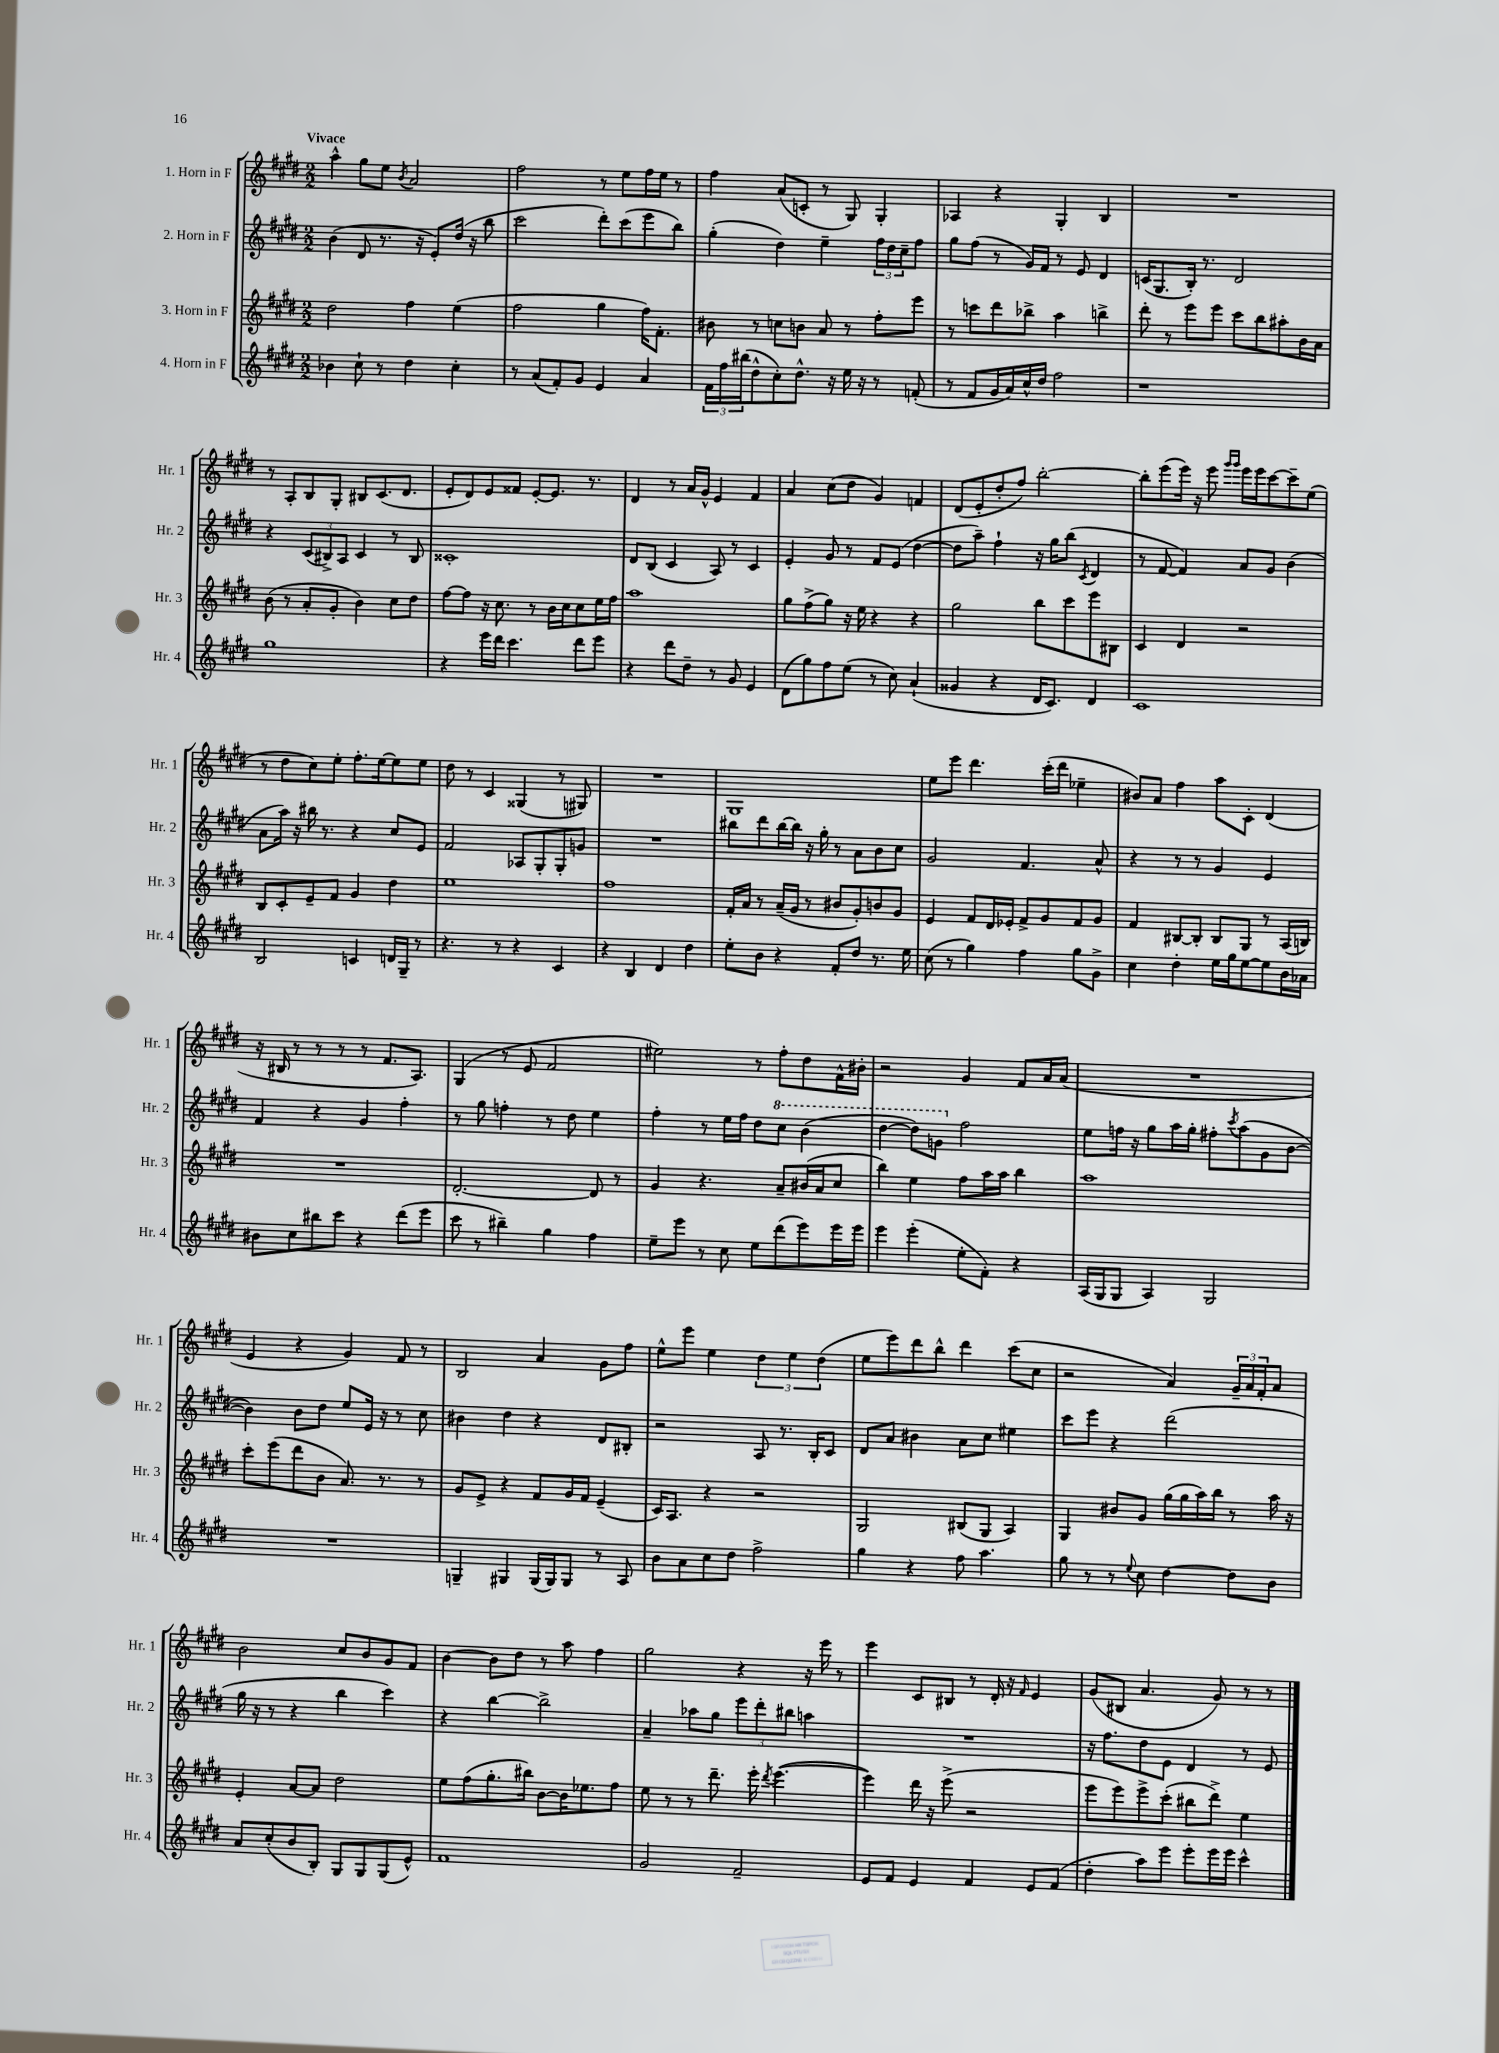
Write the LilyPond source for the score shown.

<<
\new StaffGroup <<
\new Staff = "s0" \with { instrumentName = "1. Horn in F" shortInstrumentName = "Hr. 1" } {
    \clef treble \key e \major \numericTimeSignature \time 2/2 \tempo "Vivace"
    a''4-^ gis''8 e''8 \acciaccatura { b'8 } a'2 |
    fis''2 r8 e''8 fis''16 e''16 r8 |
    fis''4 a'8( c'8-. r8 gis8) gis4-. |
    aes4 r4 gis4-. b4 |
    R1 |
    r8 a8-. b8 gis8-. bis8 cis'8.( dis'8. |
    e'8-. dis'8) e'8 fisis'8 e'8~-. e'8. r8. |
    dis'4 r8 a'16 gis'16-^ e'4 fis'4 |
    a'4 cis''8( dis''8 gis'4) f'4 |
    dis'8( e'8-. dis''8-. fis''8) b''2~-. |
    b''8-. e'''8( e'''16) r16 e'''8 \grace { gis'''16 gis'''16 } e'''16 e'''16 cis'''8~ cis'''8-- e''8( |
    r8 dis''8 cis''8) e''8-. fis''8.-. e''16~ e''8 e''8 |
    dis''8 r8 cis'4 gisis4( r8 gis8) |
    R1 |
    gis1 |
    e''8 e'''8 dis'''4. cis'''16-.( dis'''16 ees''4-- |
    bis'8) a'8 fis''4 a''8 cis'8-. dis'4( |
    r16 bis16 r8 r8 r8 r8 fis'8. a8.) |
    gis4( r8 e'8 fis'2 |
    eis''2) r8 fis''8-. dis''8 fis'16-^ bis'16-. |
    r2 gis'4 fis'8 a'16 a'16( |
    R1 |
    e'4 r4 gis'4) fis'8 r8 |
    b2 a'4 gis'8 fis''8 |
    e''8-^ e'''8 e''4 \tuplet 3/2 { dis''4 e''4 dis''4( } |
    e''8 e'''8) dis'''8 b''8-^ dis'''4 cis'''8( cis''8 |
    r2 a'4) \tuplet 3/2 { gis'16-- a'16 fis'16-. } a'8 |
    b'2 cis''8 b'8 gis'8 fis'8 |
    b'4~ b'8 dis''8 r8 a''8 fis''4 |
    gis''2 r4 r16 e'''16 r8 |
    e'''4 cis'8 bis8 r8 dis'16-. r16 \grace { fis'16 } e'4 |
    gis'8( bis8 a'4. gis'8) r8 r8 \bar "|." |
}
\new Staff = "s1" \with { instrumentName = "2. Horn in F" shortInstrumentName = "Hr. 2" } {
    \clef treble \key e \major \numericTimeSignature \time 2/2
    b'4( dis'8 r8. r16 e'8-.) dis''16( r16 b''8 |
    cis'''2 dis'''8-.) cis'''8( e'''8 b''8) |
    gis''4-.( dis''4) e''4-- \tuplet 3/2 { fis''16 dis''16 cis''16-- } fis''8 |
    gis''8 fis''8( r8 gis'16) fis'16 r8 e'8 dis'4 |
    c'16( gis8. b16-.) r8. dis'2 |
    r4 \tuplet 3/2 { cis'8( bis8->) a8 } cis'4 r8 bis8 |
    cisis'1-. |
    dis'8 b8( cis'4 a8) r8 cis'4 |
    e'4-. gis'8 r8 fis'8 e'8( dis''4~ |
    dis''8 a''8--) fis''4-! r16 gis''16 b''8( \acciaccatura { cis'8 } dis'4 |
    r8 fis'8~ fis'4) a'8 gis'8 b'4( |
    a'8 a''16) r16 bis''16 r8. r4 cis''8 e'8 |
    fis'2 aes8 gis8-. gis8-. g'8 |
    R1 |
    bis''8 dis'''8 bis''16~ bis''16 r16 gis''16-. r8 a'8 b'8 cis''8 |
    gis'2 fis'4. a'8-^ |
    r4 r8 r8 gis'4 e'4 |
    fis'4 r4 gis'4 fis''4-. |
    r8 gis''8 f''4-. r8 dis''8 e''4 |
    fis''4-. r8 e''16 fis''16 dis''8 \ottava #1 cis'''8 b''4( |
    dis'''4~ dis'''8) g''8 \ottava #0 fis''2 |
    e''8 f''16 r16 gis''8 a''16 gis''16-. fis''8-. \acciaccatura { cis'''8 } a''8( gis'8 b'8~ |
    b'4) b'8 dis''8 e''8 e'16 r16 r8 cis''8 |
    bis'4 dis''4 r4 dis'8 bis8-. |
    r2 a8 r8. b16-. cis'8 |
    dis'8 a'8 bis'4 a'8 cis''8 eis''4 |
    cis'''8 e'''8 r4 dis'''2( |
    gis''16 r16 r8 r4 b''4 cis'''4) |
    r4 b''4~ b''2-> |
    a'4-- aes''8 gis''8 \tuplet 3/2 { e'''8 dis'''8-. bis''8 } a''4 |
    R1 |
    r16 fis''8. dis''8 e'8 dis'4 r8 e'8 \bar "|." |
}
\new Staff = "s2" \with { instrumentName = "3. Horn in F" shortInstrumentName = "Hr. 3" } {
    \clef treble \key e \major \numericTimeSignature \time 2/2
    dis''2 fis''4 e''4( |
    fis''2 gis''4 fis''16) fis'8.-. |
    bis'8 r8 c''8 b'8 a'8 r8 fis''8-. e'''8 |
    r8 c'''8 dis'''8 bes''8-> a''4 b''4-> |
    dis'''8-. r8 e'''8 e'''8 cis'''8 b''8 ais''8-. b'16 a'16 |
    b'8( r8 a'8-. gis'8-. b'4) cis''8 dis''8 |
    fis''8~ fis''8 r16 cis''8. r8 b'16 cis''16 cis''8 e''16 fis''16 |
    a''1 |
    gis''8 fis''8->( gis''8) r16 e''16 r4 r4 |
    gis''2 b''8 cis'''8 e'''8 bis8 |
    cis'4 dis'4 r2 |
    b8 cis'8-. e'8-- fis'8 gis'4 dis''4 |
    e''1 |
    fis''1 |
    fis'16-. a'16 r8 a'16--( gis'16 r8 bis'8 gis'8-.) b'8 gis'8 |
    e'4 fis'8 dis'16 ees'16-. fis'8-> gis'8 fis'8 gis'8 |
    fis'4 bis8~ bis8-. bis8 gis8 r8 a16( b16) |
    R1 |
    dis'2.~-. dis'8 r8 |
    gis'4 r4. a'8-- bis'16( a'16 cis''8 |
    b''4) e''4 fis''8 a''16 a''16 b''4 |
    a''1 |
    cis'''8-. e'''8( dis'''8 b'8 a'8.) r8. r8 |
    gis'8 e'8-> r4 fis'8 gis'16 fis'16 e'4--( |
    cis'16) a8. r4 r2 |
    gis2 bis8( gis8 a4) |
    gis4 bis'8 gis'8 gis''16( gis''16 a''16) b''16 r8 a''16 r16 |
    e'4-. a'8~ a'8 dis''2 |
    e''8 fis''8( gis''8.-. bis''16) b'8~ b'16 ees''8. fis''8 |
    e''8 r8 r8 dis'''8.-- e'''16-. \acciaccatura { dis'''8 } e'''4.~( |
    e'''4) dis'''16 r16 e'''8->( r2 |
    e'''8 e'''8) e'''8-> cis'''8-.( bis''8 dis'''8->) e''4 \bar "|." |
}
\new Staff = "s3" \with { instrumentName = "4. Horn in F" shortInstrumentName = "Hr. 4" } {
    \clef treble \key e \major \numericTimeSignature \time 2/2
    bes'4 cis''8-! r8 dis''4 cis''4-. |
    r8 a'8( fis'8-.) gis'8 e'4 a'4 |
    \tuplet 3/2 { fis'16 fis''16 bis''16( } dis''8-^ cis''8-.) dis''8.-^ r16 e''16 r16 r8 f'8-.( |
    r8 fis'8 gis'16 a'16) cis''16-^ dis''16 fis''2 |
    r1 |
    gis''1 |
    r4 e'''16 dis'''16 cis'''4. dis'''8 e'''8 |
    r4 dis'''8 dis''8-- r8 gis'8 e'4 |
    dis'8( gis''8) fis''8 e''8( r8 cis''8) a'4-!( |
    gisis'4 r4 dis'16 cis'8.) dis'4 |
    cis'1 |
    b2 c'4 d'16 gis16-- r8 |
    r4. r8 r4 cis'4 |
    r4 b4 dis'4 dis''4 |
    e''8-. b'8 r4 fis'8-. dis''8 r8. e''16 |
    cis''8( r8 gis''4) fis''4 gis''8 gis'8-> |
    cis''4 dis''4-. e''16 gis''16 e''8~ e''8 b'16 aes'16 |
    bis'8 cis''8 bis''8 cis'''8 r4 dis'''8( e'''8 |
    cis'''8 r8 bis''4--) gis''4 fis''4 |
    e''8-- e'''8 r8 cis''8 e''8 dis'''8( e'''8) e'''16 e'''16 |
    e'''4 e'''4-.( e''8-. fis'8-.) r4 |
    a16( gis16 gis8 a4) gis2 |
    R1 |
    g4-- gis4 gis16( gis16) gis8 r8 a8 |
    b'8 a'8 cis''8 dis''8 fis''2-> |
    gis''4 r4 fis''8 a''4. |
    gis''8 r8 r8 \appoggiatura { e''8 } cis''8 dis''4~ dis''8 b'8 |
    a'8 cis''8-.( b'8 b8-.) gis8 gis8 gis8( e'8-^) |
    fis'1 |
    gis'2 fis'2-- |
    e'8 fis'8 e'4 fis'4 e'8 fis'8( |
    dis''4-. a''8) e'''8 e'''8-. e'''16 e'''16 cis'''4-^ \bar "|." |
}
>>
>>
\layout { \context { \Score \remove "Bar_number_engraver" } }
